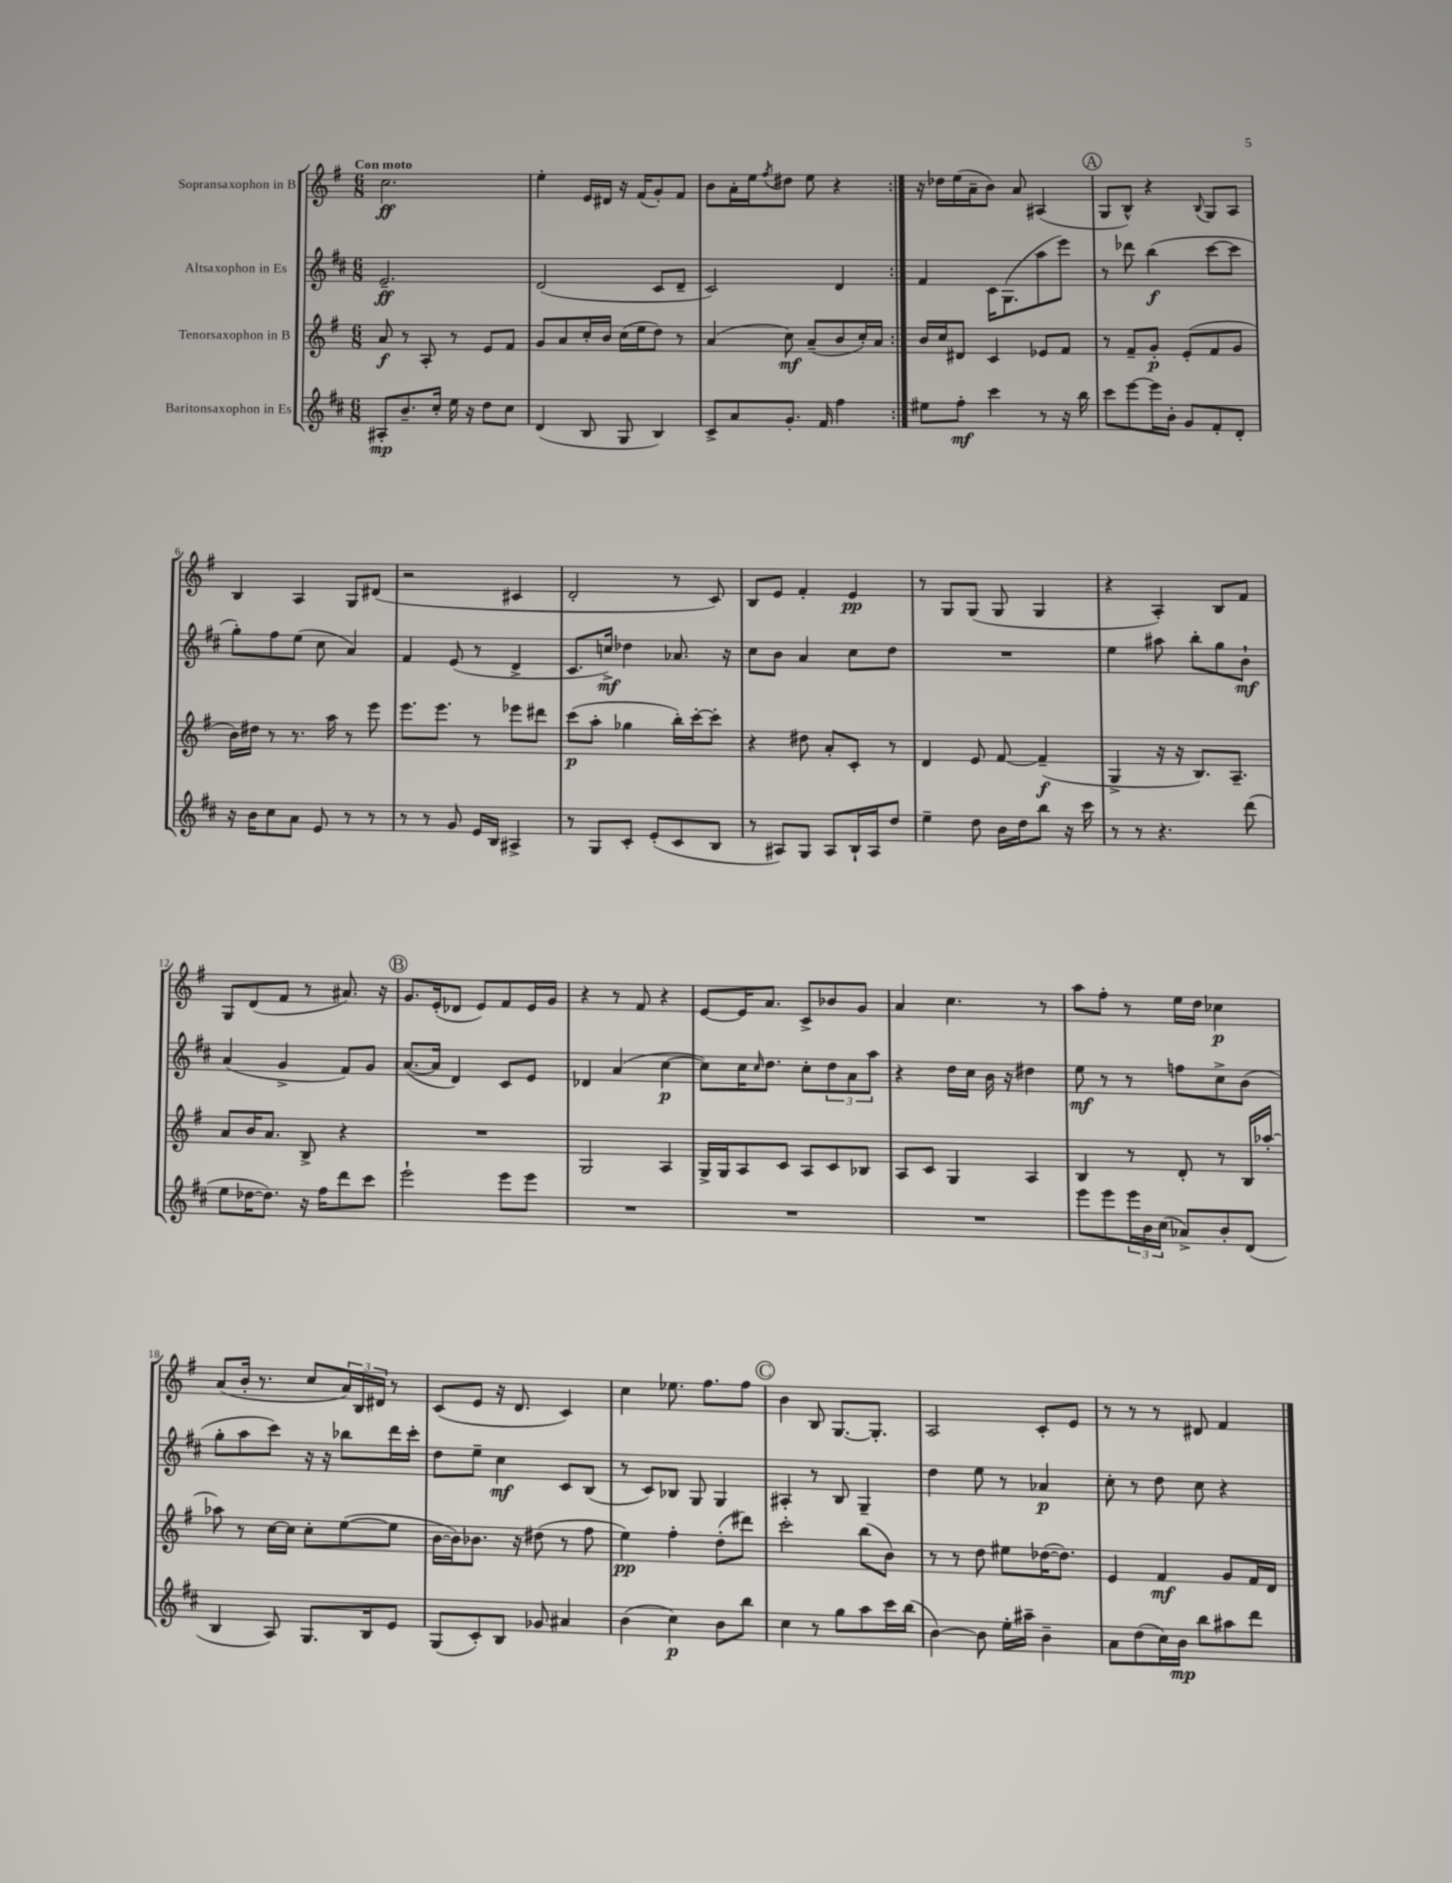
<<
\new StaffGroup <<
\new Staff = "s0" \with { instrumentName = "Sopransaxophon in B" } {
    \clef treble \key g \major \numericTimeSignature \time 6/8 \tempo "Con moto"
    \repeat volta 2 { c''2.\ff |
    e''4-. e'16 dis'16 r16 fis'16( g'8-.) fis'8 |
    b'8 a'16-. e''16 \acciaccatura { fis''8 } dis''8 e''8 r4 | }
    r16 des''16 e''16( a'16-- b'8) a'8 ais4( |
    \mark \markup { \circle "A" } g8 b8-^) r4 \appoggiatura { b8 } g8 a8 |
    b4 a4 g8 dis'8( |
    r2 cis'4 |
    d'2-. r8 c'8) |
    b8 e'8 fis'4-. e'4\pp |
    r8 g8 g8( g8 g4 |
    r4 a4-.) b8 fis'8 |
    g8 d'8( fis'8 r8 ais'8.) r16 |
    \mark \markup { \circle "B" } g'8. e'16-.( des'8 e'8) fis'8 e'16 g'16 |
    r4 r8 fis'8 r4 |
    e'8~ e'16 a'8. c'8-> bes'8 g'8 |
    a'4 c''4. r8 |
    a''8 fis''8-. r8 e''16 d''16 ces''4\p |
    a'8( b'16-. r8. c''8 \tuplet 3/2 { a'16) b16 dis'16 } r8 |
    c'8( e'8 r16 d'8. c'4) |
    c''4 ees''8. fis''8. fis''8 |
    \mark \markup { \circle "C" } b'4 b8 g8.~ g8.-. |
    a2 c'8-. e'8 |
    r8 r8 r8 dis'8 fis'4 \bar "|." |
}
\new Staff = "s1" \with { instrumentName = "Altsaxophon in Es" } {
    \clef treble \key d \major \numericTimeSignature \time 6/8
    \repeat volta 2 { e'2.--\ff |
    d'2( cis'8 d'8-- |
    cis'2) d'4 | }
    fis'4 cis'16 g8.( a''8 e'''8) |
    \mark \markup { \circle "A" } r8 des'''8 b''4\f( cis'''8~ cis'''8 |
    g''8-.) fis''8 e''8( cis''8 a'4) |
    fis'4 e'8( r8 d'4-> |
    cis'8. c''16->\mf) des''4 aes'8. r16 |
    cis''8 b'8 a'4 cis''8 d''8 |
    R2. |
    e''4 ais''8 b''8-. g''8 b'8-!\mf |
    a'4( g'4-> fis'8) g'8 |
    \mark \markup { \circle "B" } a'8.~( a'16 d'4) cis'8 e'8 |
    des'4 a'4( cis''4~\p |
    cis''8) cis''16 \grace { cis''16 } d''8. cis''8-. \tuplet 3/2 { d''8 a'8 a''8 } |
    r4 d''16 cis''16 b'16 r16 dis''4 |
    e''8\mf r8 r8 f''8 cis''8-> b'8( |
    g''8-. a''8 cis'''8) r16 r16 bes''8 d'''16 cis'''16-. |
    d''8 e''8-- cis''4\mf cis'8 b8( |
    r8 cis'8) bes8 g8 g4 |
    \mark \markup { \circle "C" } ais4-. r8 b8 g4-- |
    d''4 e''8 r8 aes'4\p |
    cis''8-. r8 d''8 cis''8 r4 \bar "|." |
}
\new Staff = "s2" \with { instrumentName = "Tenorsaxophon in B" } {
    \clef treble \key g \major \numericTimeSignature \time 6/8
    \repeat volta 2 { a'8\f r8 a8-. r8 e'8 fis'8 |
    g'8 a'8 c''16-. b'16 c''16( e''16 d''8) r8 |
    a'4( c''8\mf) a'8--( b'8 c''16-.) a'16 | }
    b'16 c''16 dis'8 c'4 ees'8 fis'8 |
    \mark \markup { \circle "A" } r8 fis'8-- g'8-.\p e'8-.( fis'8 g'8 |
    b'16) dis''16 r8 r8. a''16 r8 e'''8 |
    e'''8. e'''8. r8 ees'''8 dis'''8 |
    c'''8\p( a''8-. ges''4 b''16-.) c'''16~-. c'''8-. |
    r4 dis''8 a'8-. c'8-. r8 |
    d'4 e'8 fis'8~ fis'4--\f( |
    g4-> r16 r16 b8.) a8.-- |
    a'8 b'16 a'8. b8-> r4 |
    \mark \markup { \circle "B" } R2. |
    g2 a4 |
    g16-> g16 a8 c'8 a8 c'8 bes8 |
    a8 c'8 g4 a4 |
    b4 r8 d'8-. r8 b16 aes''16~-. |
    aes''8 r8 c''16~ c''16 c''8-. e''8~( e''8 |
    b'16~ b'16) bes'8. r16 dis''8( r8 fis''8 |
    e''4\pp) fis''4-. d''8-.( dis'''8) |
    \mark \markup { \circle "C" } c'''2-. b''8( b'8) |
    r8 r8 d''8 eis''8 des''16~( des''8.) |
    e'4 fis'4\mf g'8 fis'16 d'16 \bar "|." |
}
\new Staff = "s3" \with { instrumentName = "Baritonsaxophon in Es" } {
    \clef treble \key d \major \numericTimeSignature \time 6/8
    \repeat volta 2 { ais8-.\mp b'8.-- cis''16-. e''16 r16 d''8 cis''8 |
    d'4( b8 g8 b4) |
    cis'8-> a'8 g'8.-. fis'16 fis''4 | }
    eis''8 fis''8-.\mf cis'''4 r8 r16 b''16 |
    \mark \markup { \circle "A" } cis'''8 e'''8~ e'''16 b'16-. g'8 fis'8-. d'8-. |
    r16 b'16 cis''8 a'8 e'8 r8 r8 |
    r8 r8 g'8 e'16 b16 ais4-> |
    r8 g8 cis'8-. e'8-.( cis'8 b8 |
    r8 ais8) g8 ais8 b16-! ais16 d''8 |
    e''4-- d''8 b'16 d''16 b''8 r16 cis'''16 |
    r8 r8 r4. d'''8( |
    e''8 des''16~ des''8.) r16 fis''16 d'''8 cis'''8 |
    \mark \markup { \circle "B" } e'''2-! e'''8 e'''8 |
    R2. |
    R2. |
    R2. |
    e'''8 e'''8 \tuplet 3/2 { e'''16 b'16 cis''16( } aes'8->) b'8-. d'8( |
    b4 a8) g8. b16 e'8 |
    g8( cis'8-.) b8 ges'8 ais'4 |
    b'4( cis''4\p) b'8 b''8 |
    \mark \markup { \circle "C" } cis''4 r8 g''8 a''8 cis'''16 b''16( |
    b'4~) b'8 e''16-. ais''16-- b'4-- |
    a'8 d''8( cis''16) b'16\mp b''8 ais''8 d'''8 \bar "|." |
}
>>
>>
